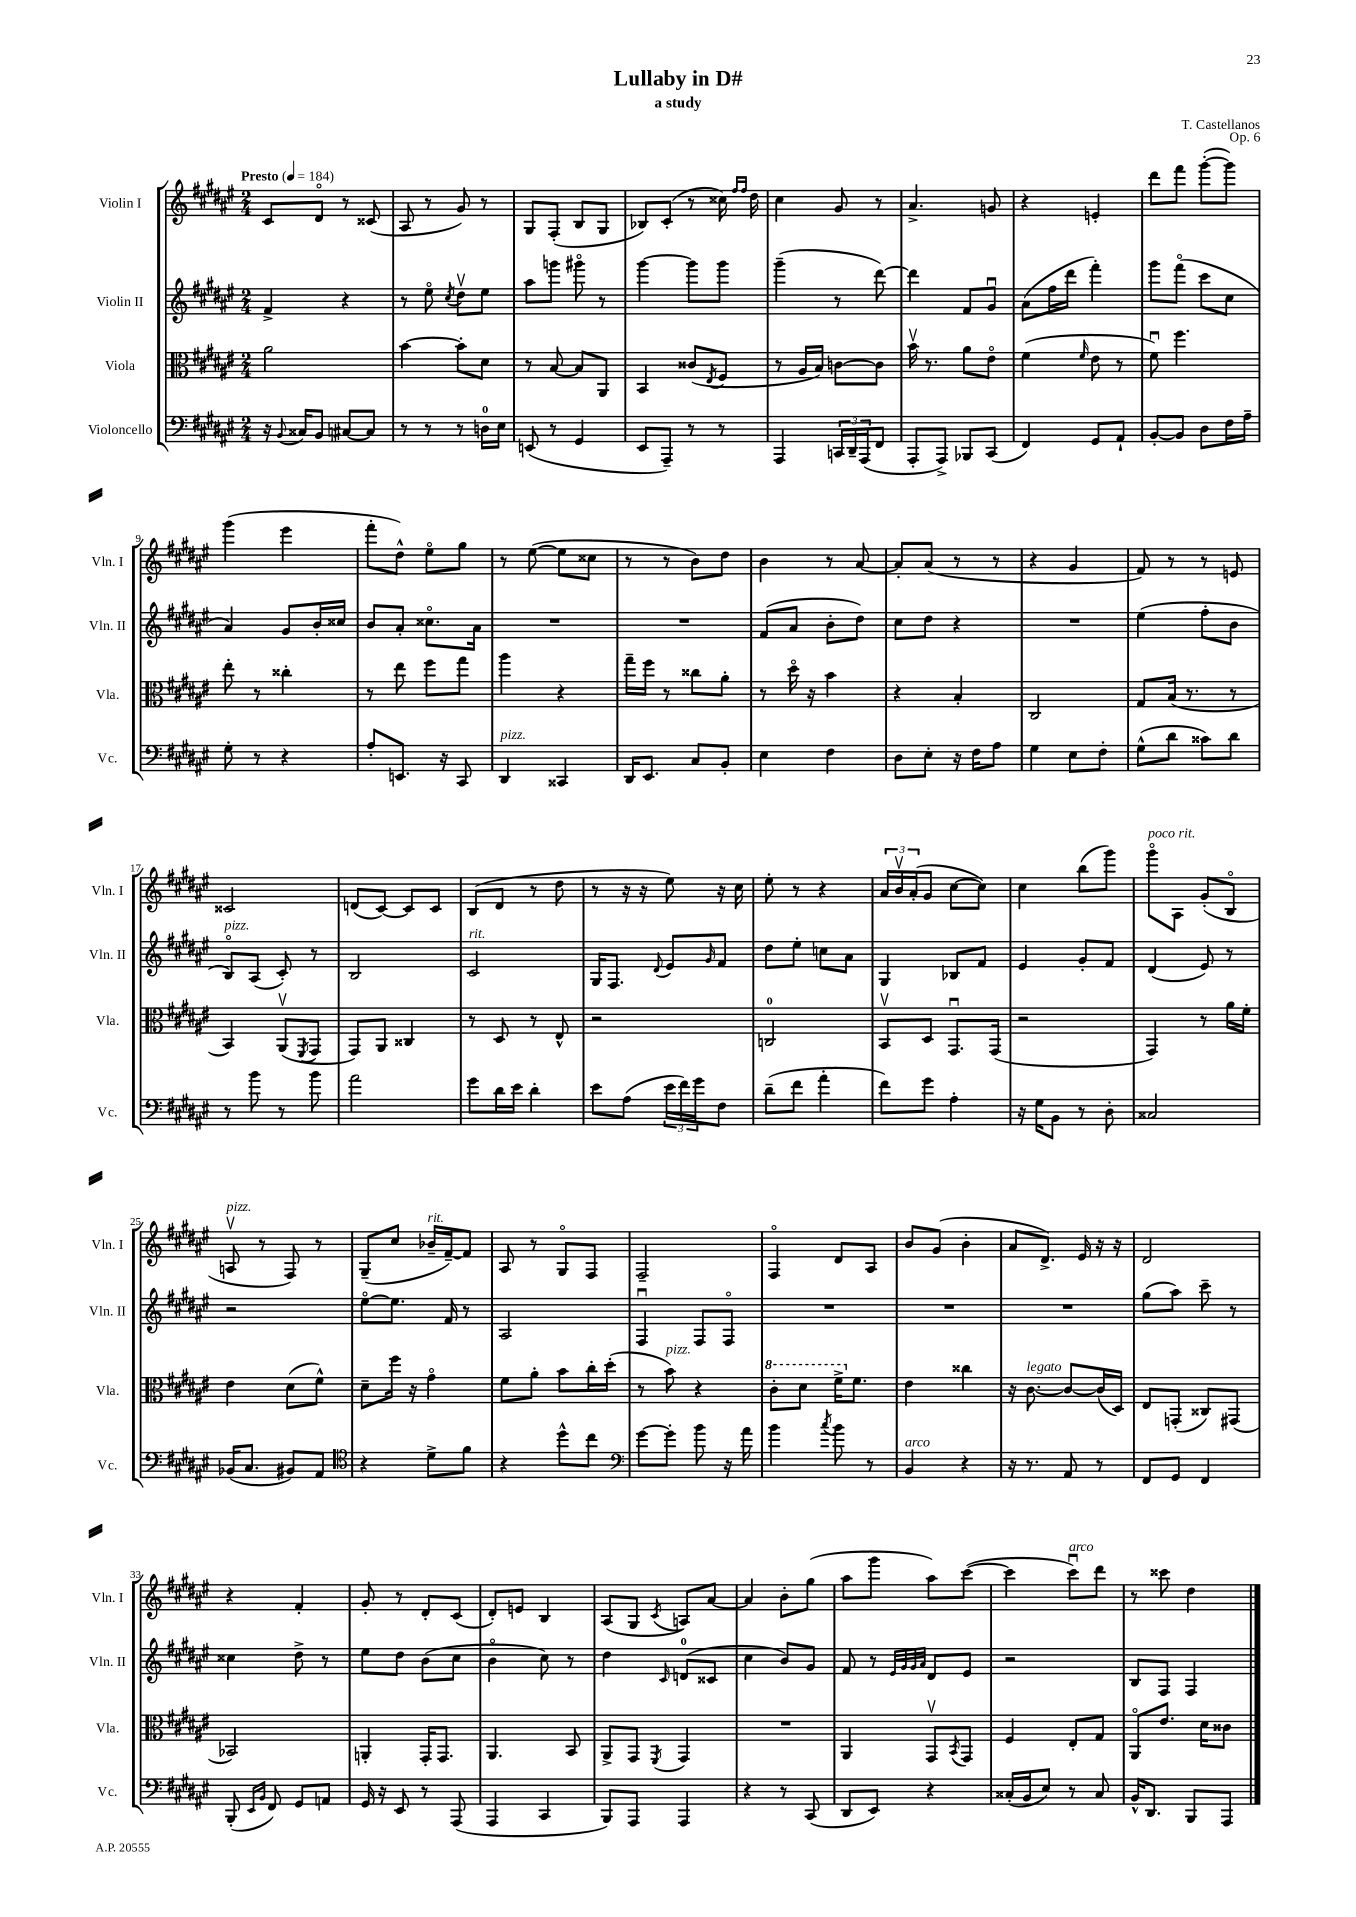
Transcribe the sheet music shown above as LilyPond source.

\header { title = "Lullaby in D#" composer = "T. Castellanos" subtitle = "a study" opus = "Op. 6" }
<<
\new StaffGroup <<
\new Staff = "s0" \with { instrumentName = "Violin I" shortInstrumentName = "Vln. I" } {
    \clef treble \key fis \major \numericTimeSignature \time 2/4 \tempo "Presto" 4 = 184
    cis'8 dis'8\flageolet r8 cisis'8( |
    ais8 r8 gis'8) r8 |
    gis8 fis8-.( b8 gis8 |
    bes8) cis'8-.( r8 cisis''16) \grace { fis''16 fis''16 } dis''16 |
    cis''4 gis'8 r8 |
    ais'4.-> g'8 |
    r4 e'4-. |
    dis'''8 fis'''8 gis'''8~-.( gis'''8) |
    gis'''4( eis'''4 |
    fis'''8-. dis''8-^) eis''8\flageolet gis''8 |
    r8 eis''8~( eis''8 cisis''8 |
    r8 r8 b'8) dis''8 |
    b'4 r8 ais'8~ |
    ais'8-. ais'8( r8 r8 |
    r4 gis'4 |
    fis'8) r8 r8 e'8 |
    cisis'2 |
    d'8( cis'8~) cis'8 cis'8 |
    b8( dis'8 r8 dis''8 |
    r8 r16 r16 eis''8) r16 cis''16 |
    eis''8-. r8 r4 |
    \tuplet 3/2 { ais'16 b'16\upbow ais'16-.( } gis'8 cis''8~ cis''8) |
    cis''4 b''8( gis'''8) |
    gis'''8\flageolet^\markup { \italic "poco rit." } ais8 gis'8-.( b8\flageolet |
    a8\upbow^\markup { \italic "pizz." } r8 fis8) r8 |
    gis8--( cis''8 bes'16--^\markup { \italic "rit." } fis'16~--) fis'8 |
    ais8 r8 gis8\flageolet fis8 |
    fis2-- |
    fis4\flageolet dis'8 ais8 |
    b'8 gis'8( b'4-. |
    ais'8 dis'8.->) eis'16 r16 r16 |
    dis'2 |
    r4 fis'4-. |
    gis'8-. r8 dis'8-. cis'8( |
    dis'8-.) e'8 b4 |
    ais8( gis8 \acciaccatura { cis'8 } a8) ais'8~ |
    ais'4 b'8-. gis''8( |
    ais''8 gis'''8 ais''8) cis'''8~( |
    cis'''4 cis'''8\downbow^\markup { \italic "arco" }) dis'''8 |
    r8 cisis'''8 dis''4 \bar "|." |
}
\new Staff = "s1" \with { instrumentName = "Violin II" shortInstrumentName = "Vln. II" } {
    \clef treble \key fis \major \numericTimeSignature \time 2/4
    fis'4-> r4 |
    r8 eis''8\flageolet \acciaccatura { cis''8 } dis''8\upbow eis''8 |
    ais''8 g'''8 gis'''8\flageolet r8 |
    gis'''4~ gis'''8 gis'''8 |
    gis'''4--( r8 dis'''8~) |
    dis'''4 fis'8 gis'8\downbow |
    ais'8( fis''16 dis'''16 fis'''4-.) |
    gis'''8 fis'''8\flageolet( cis'''8 cis''8 |
    ais'4) gis'8 b'16-. cisis''16 |
    b'8 ais'8-. cisis''8.\flageolet ais'16 |
    R2 |
    R2 |
    fis'8( ais'8 b'8-. dis''8) |
    cis''8 dis''8 r4 |
    R2 |
    eis''4( fis''8-. b'8 |
    b8\flageolet^\markup { \italic "pizz." }) ais8( cis'8-.) r8 |
    b2 |
    cis'2^\markup { \italic "rit." } |
    gis16 fis8. \appoggiatura { dis'8 } eis'8 \grace { gis'16 } fis'8 |
    dis''8 eis''8-. c''8 ais'8 |
    gis4 bes8 fis'8 |
    eis'4 gis'8-. fis'8 |
    dis'4( eis'8) r8 |
    r2 |
    eis''8~\flageolet eis''8. fis'16 r8 |
    ais2 |
    fis4\downbow fis8 fis8\flageolet |
    R2 |
    R2 |
    R2 |
    gis''8( ais''8) cis'''8-- r8 |
    cisis''4 dis''8-> r8 |
    eis''8 dis''8 b'8( cis''8 |
    b'4\flageolet cis''8) r8 |
    dis''4 \grace { cis'16 } d'8-0( cisis'8 |
    cis''4 b'8) gis'8 |
    fis'8 r8 \grace { eis'32 gis'32 gis'32 ais'32 } dis'8 eis'8 |
    r2 |
    b8 fis8 fis4 \bar "|." |
}
\new Staff = "s2" \with { instrumentName = "Viola" shortInstrumentName = "Vla." } {
    \clef alto \key fis \major \numericTimeSignature \time 2/4
    ais'2 |
    b'4~ b'8-. dis'8 |
    r8 b8~ b8 ais,8 |
    b,4 cisis'8( \acciaccatura { eis8 } fis8 |
    r8 ais16 b16) c'8~ c'8 |
    b'16\upbow r8. ais'8 eis'8\flageolet |
    fis'4( \grace { fis'16 } eis'8 r8 |
    fis'8\downbow) fis''4. |
    eis''8-. r8 cisis''4-. |
    r8 eis''8 fis''8 gis''8 |
    ais''4 r4 |
    gis''16-- fis''16 r8 cisis''8 ais'8-. |
    r8 dis''16\flageolet r16 b'4 |
    r4 b4-. |
    cis2 |
    gis8 b16( r8. r8 |
    b,4) ais,8\upbow( \acciaccatura { fis,8 } gis,8 |
    gis,8) ais,8 cisis4 |
    r8 dis8 r8 eis8-^ |
    r2 |
    c2-0 |
    b,8\upbow dis8 gis,8.\downbow gis,16( |
    r2 |
    gis,4) r8 ais'16 fis'16-. |
    eis'4 dis'8( fis'8-^) |
    dis'8-- fis''16 r16 gis'4\flageolet |
    fis'8 ais'8-. b'8 cis''16-. dis''16-.( |
    r8 b'8^\markup { \italic "pizz." }) r4 |
    \ottava #1 cis''8-. dis''8 fis''16-> \ottava #0 fis'8. |
    eis'4 cisis''4 |
    r16 cis'8.~^\markup { \italic "legato" } cis'8~ cis'16( dis16) |
    eis8 g,8-.( cisis8) gis,8( |
    bes,2) |
    a,4-. gis,16-. gis,8. |
    ais,4. b,8 |
    ais,8-> gis,8 \acciaccatura { fis,8 } gis,4 |
    R2 |
    ais,4 gis,8\upbow \acciaccatura { b,8 } gis,8 |
    fis4 eis8-. gis8 |
    ais,8\flageolet eis'8. dis'16 cisis'8 \bar "|." |
}
\new Staff = "s3" \with { instrumentName = "Violoncello" shortInstrumentName = "Vc." } {
    \clef bass \key fis \major \numericTimeSignature \time 2/4
    r16 \appoggiatura { b,8 } cisis16 b,8 cis8~ cis8 |
    r8 r8 r8 d16-0 eis16 |
    e,8( r8 gis,4 |
    eis,8 ais,,8--) r8 r8 |
    ais,,4 \tuplet 3/2 { c,16 dis,16-- ais,,16( } fis,8 |
    ais,,8-. ais,,8->) bes,,8 cis,8( |
    fis,4) gis,8 ais,8-! |
    b,8~-. b,8 dis8 fis16 ais16-- |
    gis8-. r8 r4 |
    ais8-. e,8. r16 cis,8 |
    dis,4^\markup { \italic "pizz." } cisis,4 |
    dis,16 eis,8. cis8 b,8-. |
    eis4 fis4 |
    dis8 eis8-. r16 fis16 ais8 |
    gis4 eis8 fis8-. |
    gis8-^( dis'8 cisis'8) dis'8 |
    r8 b'8 r8 b'8 |
    ais'2 |
    gis'8 dis'16 eis'16 dis'4-. |
    eis'8 ais8( \tuplet 3/2 { eis'16 fis'16) gis'16 } fis8 |
    dis'8--( fis'8 ais'4-. |
    fis'8) gis'8 ais4-. |
    r16 gis16 b,8 r8 dis8-. |
    cisis2 |
    bes,16( cis8. bis,8) ais,8 |
    \clef tenor r4 dis'8-> fis'8 |
    r4 dis''8-^ cis''8 |
    \clef bass gis'8~ gis'8-. b'8 r16 ais'16 |
    b'4 \acciaccatura { cis''8 } b'8 r8 |
    b,4^\markup { \italic "arco" } r4 |
    r16 r8. ais,8 r8 |
    fis,8 gis,8 fis,4 |
    b,,8-.( \grace { eis,16 b,16 } fis,8) gis,8 a,8 |
    gis,16 r16 eis,8 r8 ais,,8( |
    ais,,4 cis,4 |
    b,,8) ais,,8 ais,,4 |
    r4 r8 cis,8( |
    dis,8 eis,8) r4 |
    cisis16-.( b,16 eis8) r8 cisis8 |
    b,16-^ dis,8. b,,8 ais,,8 \bar "|." |
}
>>
>>
